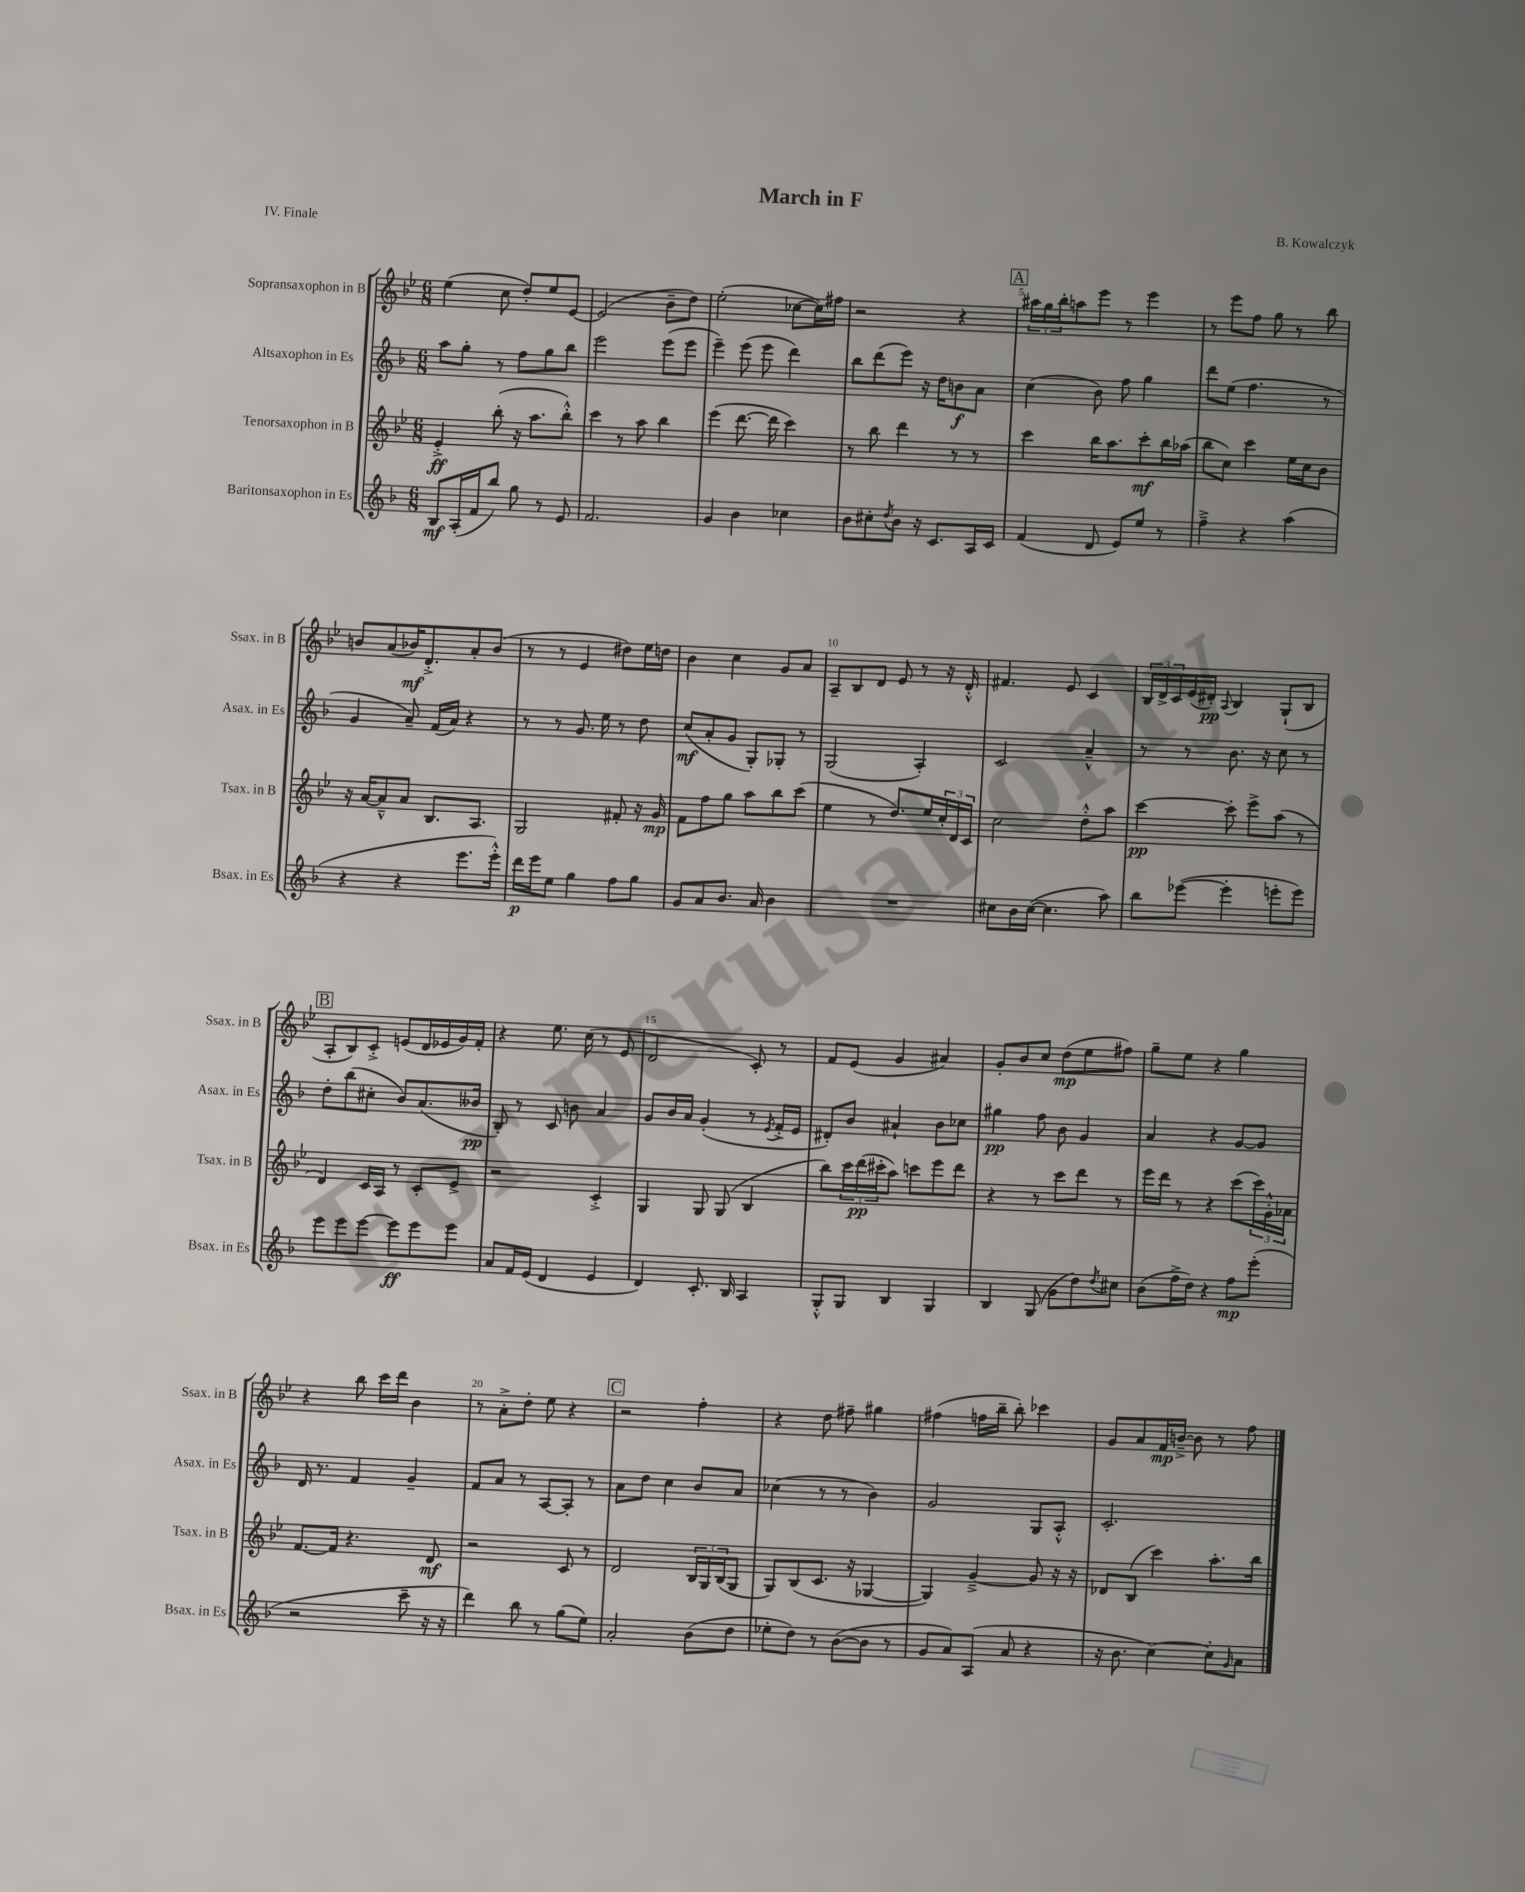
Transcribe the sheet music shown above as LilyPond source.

\header { title = "March in F" composer = "B. Kowalczyk" piece = "IV. Finale" }
<<
\new StaffGroup <<
\new Staff = "s0" \with { instrumentName = "Sopransaxophon in B" shortInstrumentName = "Ssax. in B" } {
    \clef treble \key bes \major \numericTimeSignature \time 6/8
    ees''4( c''8 d''8-.) ees''8 ees'8~ |
    ees'2( bes'8-- d''8) |
    ees''2-.( ces''8~ ces''16) fis''16 |
    r2 r4 |
    \mark \markup { \box "A" } \tuplet 3/2 { ais''16 g''16 bes''16-. } a''8 ees'''8 r8 ees'''4 |
    r8 ees'''8 f''8 g''8 r8 bes''8 |
    b'8 a'8( bes'16\mf) d'8.-.-> a'8-. bes'8( |
    r8 r8 ees'4 dis''8) ees''16 d''16 |
    bes'4 c''4 g'8 a'8 |
    a8-- bes8 d'8 ees'8 r8 r16 d'16-.-^ |
    fis'4. ees'8 c'4 |
    \tuplet 3/2 { bes16 d'16-> c'16 } ees'16( dis'16-.\pp) \appoggiatura { a8 } bes4 g8-!( bes8 |
    \mark \markup { \box "B" } a8-. bes8) c'8-.-> e'8( d'16 ees'16 g'16) f'16-. |
    r4 ees''8. c''16( r8 ees'8 |
    d'2 c'8-.) r8 |
    f'8 ees'8( g'4 ais'4) |
    g'8-. bes'8 c''8 d''8\mp( ees''8 fis''8) |
    g''8-- ees''8 r4 g''4 |
    r4 bes''8 c'''16 d'''16 bes'4 |
    r8 a'8-.-> d''8-. ees''8 r4 |
    \mark \markup { \box "C" } r2 f''4-. |
    r4 d''8 fis''8-- gis''4 |
    fis''4( f''16 bes''16-- bes''8-.) ces'''4 |
    g'8 a'8 f'16\mp b'16~---> b'8 r8 f''8 \bar "|." |
}
\new Staff = "s1" \with { instrumentName = "Altsaxophon in Es" shortInstrumentName = "Asax. in Es" } {
    \clef treble \key f \major \numericTimeSignature \time 6/8
    a''8 g''8-. r8 f''8 g''8 bes''8 |
    e'''2 e'''8( e'''8 |
    e'''4--) e'''8( e'''8 d'''4) |
    bes''8 d'''8( e'''8) r16 d''16 b'8\f a'8 |
    \mark \markup { \box "A" } c''4( bes'8) f''8 g''4 |
    d'''8 e''8( f''4. r8 |
    g'4 a'8--) f'16( a'16) r4 |
    r8 r8 g'8. e''16 r8 d''8 |
    c''8\mf( a'8-. g'8 g8-.) ges8-. r8 |
    g2( a4-.) |
    c'2 a'4---^ |
    r8 r8 bes'8. r16 c''8 r8 |
    \mark \markup { \box "B" } d''8-. bes''8( cis''8-. bes'8) a'8.( beses'16\pp |
    bes8-.) r8 c'8 b'8 a'4 |
    g'8 bes'16 a'16 g'4-.( r8 \acciaccatura { e'8 } f'16-.-> e'16 |
    dis'8-.) bes'8 ais'4-! bes'8 ces''8 |
    gis''4\pp f''8 bes'8 g'4 |
    a'4 r4 g'8~ g'8 |
    d'16 r8. f'4 g'4-- |
    f'8 a'8 r8 a8~ a8-. r8 |
    \mark \markup { \box "C" } a'8 d''8 c''4 bes'8 a'8 |
    ces''4( r8 r8 bes'4) |
    g'2 g8 a8-.-^ |
    c'2.-. \bar "|." |
}
\new Staff = "s2" \with { instrumentName = "Tenorsaxophon in B" shortInstrumentName = "Tsax. in B" } {
    \clef treble \key bes \major \numericTimeSignature \time 6/8
    ees'4-.->\ff bes''8-.( r16 a''8. bes''8-.-^) |
    c'''4 r8 a''8 bes''4 |
    ees'''4( d'''8.~ d'''16 c'''4) |
    r8 bes''8 d'''4 r8 r8 |
    \mark \markup { \box "A" } c'''4 bes''16 a''8. c'''8-.\mf bes''16 aes''16( |
    bes''8 c''8) c'''4 ees''16 c''16 bes'8 |
    r16 a'16~ a'8---^ a'8 bes8. a8. |
    g2 fis'8-. r16 g'16\mp |
    f'8 f''8 g''8 a''8 bes''8 c'''8( |
    ees''4 r8 d''8.) ees''16 \tuplet 3/2 { c''16-. d'16 c'16 } |
    c''2 d''8-.-^ a''8 |
    c'''4~\pp c'''8-. ees'''8-> a''8( r8 |
    \mark \markup { \box "B" } d'4) c'16 a16 r8 c'8-. ees'8-> |
    r2 c'4-.-> |
    g4 g8 g8( bes4 |
    bes''8) \tuplet 3/2 { c'''16 d'''16\pp( cis'''16-. } a''8) c'''8 ees'''8 d'''8 |
    r4 r8 c'''8 d'''8 r8 |
    ees'''16 d'''16 r8 r4 c'''8( \tuplet 3/2 { c'''16) g'16-.-^ aes'16 } |
    f'8.~ f'16 r4. d'8\mf |
    r2 c'8 r8 |
    \mark \markup { \box "C" } d'2 \tuplet 3/2 { bes16 g16 bes16( } g8 |
    g8) bes8( c'8. r16 ges4~ |
    ges4) g'4~---> g'8 r16 r16 |
    des'8 bes8( c'''4) a''8.-. bes''16 \bar "|." |
}
\new Staff = "s3" \with { instrumentName = "Baritonsaxophon in Es" shortInstrumentName = "Bsax. in Es" } {
    \clef treble \key f \major \numericTimeSignature \time 6/8
    bes8\mf a16-.( f'16 bes''8) g''8 r8 e'8 |
    f'2. |
    g'4 bes'4 ces''4 |
    bes'8 cis''8-. \acciaccatura { d''8 } bes'8 r16 c'8. a16 c'16 |
    \mark \markup { \box "A" } f'4( d'8 e'8) e''8 r8 |
    f''4---> r4 a''4( |
    r4 r4 e'''8. e'''16-.-^) |
    d'''16\p e'''16 e''8 g''4 f''8 g''8 |
    g'8 a'8 bes'8. a'16 bes'4 |
    R2. |
    cis''8 bes'16 cis''16~( cis''4. a''8) |
    bes''8 ees'''8~( ees'''4-. e'''8-. e'''8) |
    \mark \markup { \box "B" } e'''8 e'''8 e'''8~ e'''8\ff e'''8 e'''8 |
    a'8 f'16 e'16( d'4 e'4 |
    d'4) c'8.-. bes16 a4 |
    g8-.-^ g8 bes4 g4 |
    bes4 g8( g'8 d''8) \acciaccatura { d''8 } cis''8 |
    bes'8( f''16-> d''16) r4 f''8\mp e'''8-.( |
    r2 c'''8-- r16 r16 |
    d'''4) bes''8 r8 g''8( e''8) |
    \mark \markup { \box "C" } a'2-. bes'8( d''8 |
    ees''8-. d''8) r8 bes'8~( bes'8 r8 |
    g'8 a'8) a8( a'8 r4 |
    r16 bes'8. c''4~) c''8-. \grace { g'16 } a'8 \bar "|." |
}
>>
>>
\layout { \context { \Score \override BarNumber.break-visibility = ##(#f #t #t) barNumberVisibility = #(every-nth-bar-number-visible 5) } }
